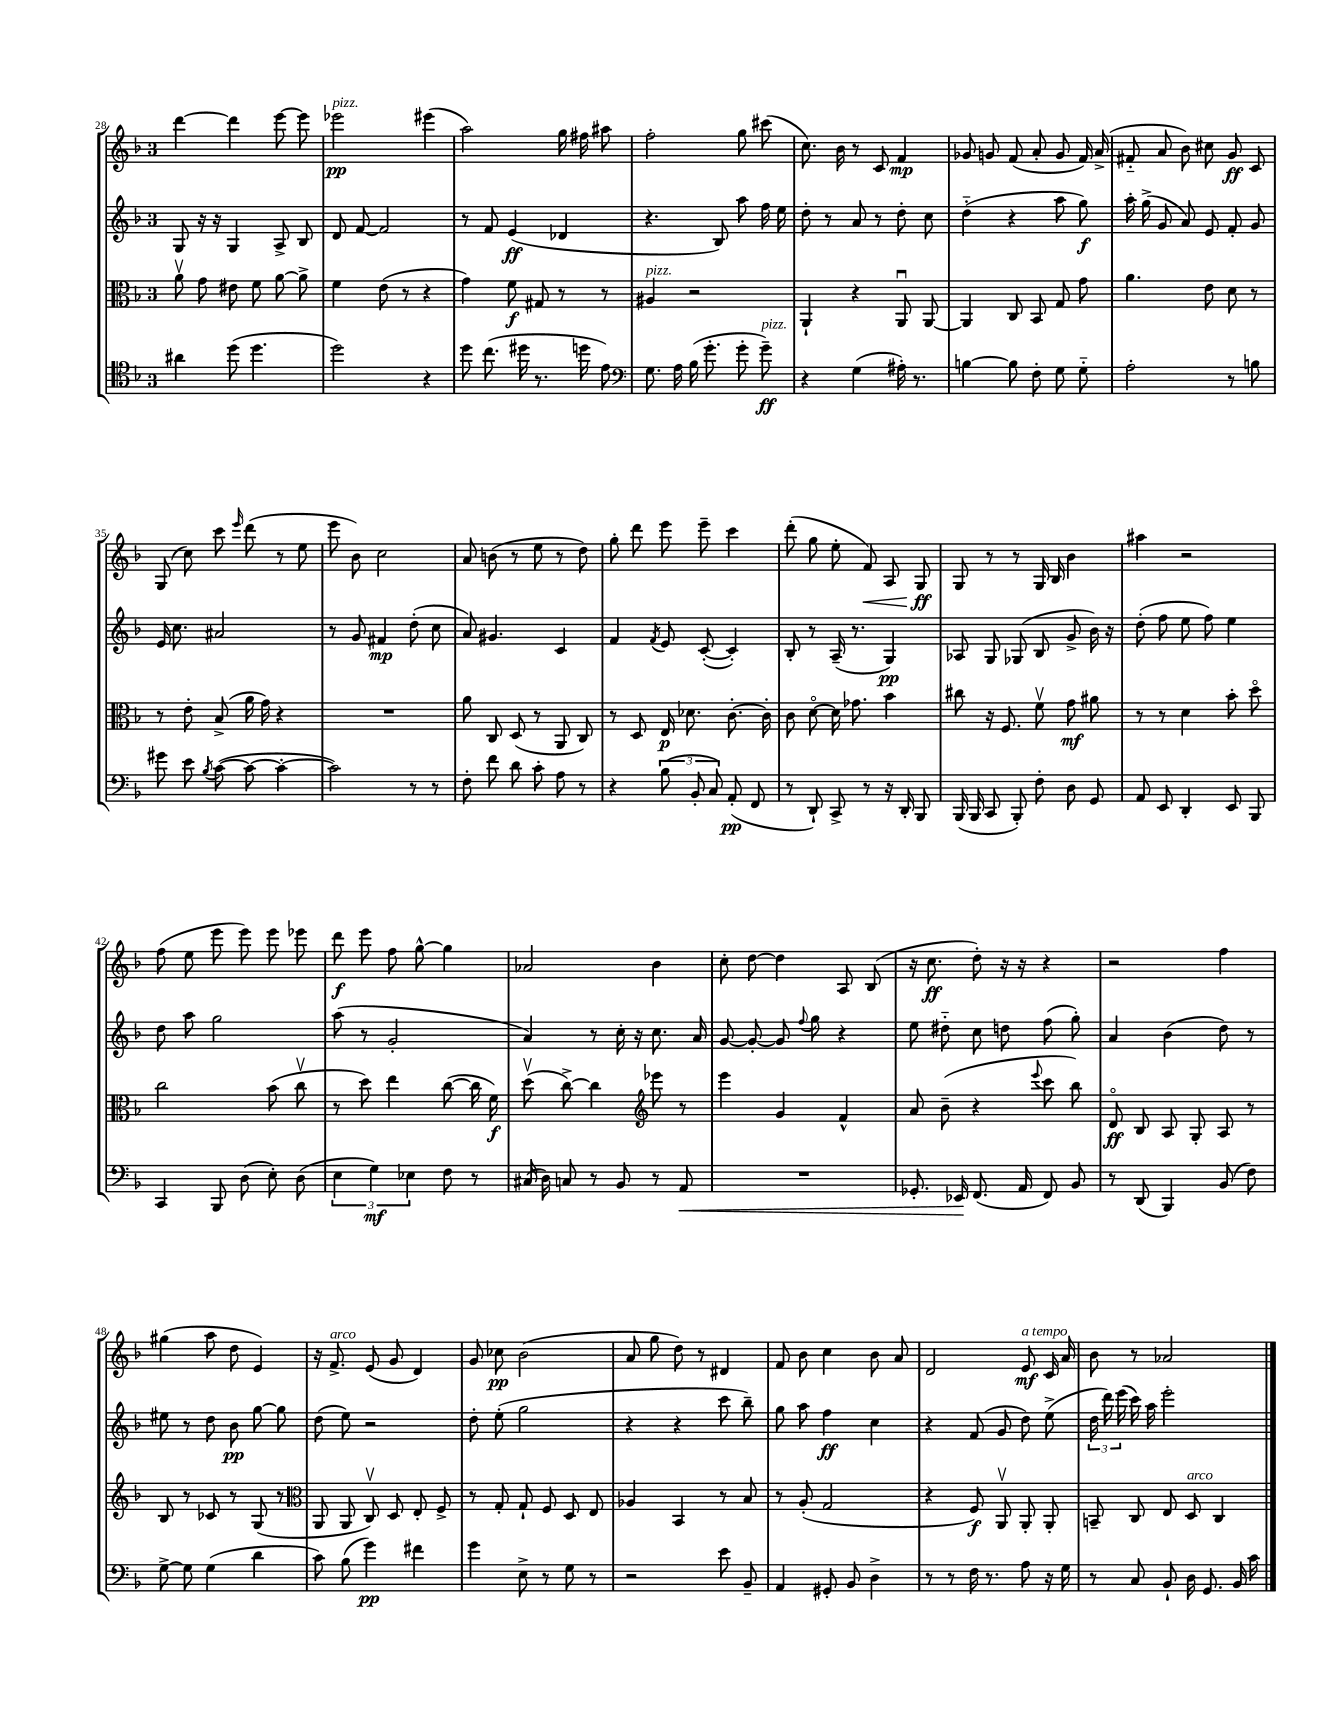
<<
\new StaffGroup <<
\new Staff = "s0" {
    \clef treble \key f \major \once \override Staff.TimeSignature.style = #'single-digit \time 3/4
    \autoBeamOff d'''4~ d'''4 e'''8~ e'''8 |
    ees'''2\pp^\markup { \italic "pizz." } eis'''4( |
    a''2) g''16 fis''16 ais''8 |
    f''2-. g''8 cis'''8( |
    c''8.) bes'16 r8 c'8 f'4\mp |
    ges'8 g'8 f'8( a'8-. g'8 f'16) a'16->( |
    fis'8-_ a'8 bes'8) cis''8 g'8\ff c'8 |
    g8( c''8) c'''8 \grace { e'''16 } d'''8( r8 e''8 |
    e'''8 bes'8) c''2 |
    a'8 b'8( r8 e''8 r8 d''8) |
    g''8-. d'''8 e'''8 e'''8-- c'''4 |
    d'''8-.( g''8 e''8-. f'8\<) a8 g8\ff\! |
    g8 r8 r8 g16 bes16 bes'4 |
    ais''4 r2 |
    f''8( e''8 e'''8 e'''8) e'''8 ees'''8 |
    d'''8\f e'''8 f''8 g''8~-^ g''4 |
    aes'2 bes'4 |
    c''8-. d''8~ d''4 a8 bes8( |
    r16 c''8.\ff d''8-.) r16 r16 r4 |
    r2 f''4 |
    gis''4( a''8 d''8 e'4) |
    r16 f'8.->^\markup { \italic "arco" } e'8( g'8 d'4) |
    g'8 ces''8\pp bes'2( |
    a'8 g''8 d''8) r8 dis'4 |
    f'8 bes'8 c''4 bes'8 a'8 |
    d'2 e'8\mf^\markup { \italic "a tempo" } c'16 a'16 |
    bes'8 r8 aes'2 \bar "|." |
}
\new Staff = "s1" {
    \clef treble \key f \major \once \override Staff.TimeSignature.style = #'single-digit \time 3/4
    \autoBeamOff g8 r16 r16 g4 a8-> bes8 |
    d'8 f'8~ f'2 |
    r8 f'8 e'4\ff( des'4 |
    r4. bes8) a''8 f''16 e''16 |
    d''8-. r8 a'8 r8 d''8-. c''8 |
    d''4-_( r4 a''8 g''8\f) |
    a''16-. g''16->( g'8 a'8) e'8 f'8-. g'8 |
    e'16 c''8. ais'2 |
    r8 g'8 fis'4\mp d''8-.( c''8 |
    a'8) gis'4. c'4 |
    f'4 \acciaccatura { f'8 } e'8 c'8~-.( c'4-.) |
    bes8-. r8 a16--( r8. g4\pp) |
    aes8 g8 ges8( bes8 g'8-> bes'16) r16 |
    d''8-.( f''8 e''8 f''8) e''4 |
    d''8 a''8 g''2 |
    a''8( r8 g'2-. |
    a'4) r8 c''16-. r16 c''8. a'16 |
    g'8~ g'8~-. g'8 \appoggiatura { f''8 } g''8 r4 |
    e''8 dis''8-_ c''8 d''8 f''8( g''8-.) |
    a'4 bes'4( d''8) r8 |
    eis''8 r8 d''8 bes'8\pp g''8~ g''8 |
    d''8( e''8) r2 |
    d''8-. e''8-.( g''2 |
    r4 r4 c'''8 bes''8--) |
    g''8 a''8 f''4\ff c''4 |
    r4 f'8( g'8 d''8) e''8->( |
    \tuplet 3/2 { d''16 d'''16) e'''16( } c'''16) a''16 e'''2-. \bar "|." |
}
\new Staff = "s2" {
    \clef alto \key f \major \once \override Staff.TimeSignature.style = #'single-digit \time 3/4
    \autoBeamOff a'8\upbow g'8 eis'8 f'8 a'8~ a'8-> |
    f'4 e'8( r8 r4 |
    g'4) f'8\f gis8 r8 r8 |
    ais4^\markup { \italic "pizz." } r2 |
    a,4-! r4 a,8\downbow a,8~ |
    a,4 c8 bes,8 g8 g'8 |
    a'4. e'8 d'8 r8 |
    r8 e'8-. bes8->( a'16 g'16) r4 |
    R2. |
    a'8 c8 d8( r8 a,8 c8) |
    r8 d8 e16\p des'8. c'8.~-. c'16-. |
    c'8 d'8~\flageolet d'16 ges'8. bes'4 |
    cis''8 r16 f8. f'8\upbow g'8\mf ais'8 |
    r8 r8 d'4 bes'8-. d''8\flageolet |
    c''2 bes'8( c''8\upbow |
    r8 d''8) e''4 c''8~( c''16 f'16\f) |
    d''8\upbow( c''8~->) c''4 \clef treble ees'''8 r8 |
    e'''4 g'4 f'4-^ |
    a'8 bes'8--( r4 \appoggiatura { e'''8 } c'''8 bes''8) |
    d'8\flageolet\ff bes8 a8 g8-. a8 r8 |
    bes8 r8 ces'8 r8 g8( r8 |
    \clef alto a,8 a,8 c8\upbow) d8 e8-. f8-> |
    r8 g8-. g8-! f8 d8 e8 |
    aes4 bes,4 r8 bes8 |
    r8 a8-.( g2 |
    r4 f8\f) a,8\upbow a,8-. a,8-. |
    b,8-- c8 e8 d8^\markup { \italic "arco" } c4 \bar "|." |
}
\new Staff = "s3" {
    \clef tenor \key f \major \once \override Staff.TimeSignature.style = #'single-digit \time 3/4
    \autoBeamOff ais'4 d''8( d''4. |
    d''2) r4 |
    d''8 c''8.( dis''16 r8. d''16 e'8) |
    \clef bass g8. a16 bes16( g'8.-. g'8-. g'8--\ff^\markup { \italic "pizz." }) |
    r4 g4( ais16-.) r8. |
    b4~ b8 f8-. g8 g8-_ |
    a2-. r8 b8 |
    gis'8 e'8 \acciaccatura { bes8 } c'8~( c'8~ c'4~-. |
    c'2) r8 r8 |
    f8-. f'8 d'8 c'8-. a8 r8 |
    r4 \tuplet 3/2 { bes8( bes,8-. c8) } a,8-.\pp( f,8 |
    r8 d,8-!) c,8-> r8 r16 d,16-. bes,,8 |
    bes,,16( bes,,16 c,8 bes,,8-.) f8-. d8 g,8 |
    a,8 e,8 d,4-. e,8 bes,,8 |
    c,4 bes,,8 d8( e8-.) d8( |
    \tuplet 3/2 { e4 g4\mf) ees4 } f8 r8 |
    cis16( d16) c8 r8 bes,8 r8 a,8\< |
    R2. |
    ges,8.-. ees,16\! f,8.( a,16 f,8) bes,8 |
    r8 d,8( bes,,4) bes,8( f8) |
    g8~-> g8 g4( d'4 |
    c'8) bes8( g'4\pp) fis'4 |
    g'4 e8-> r8 g8 r8 |
    r2 e'8 bes,8-- |
    a,4 gis,8-. bes,8 d4-> |
    r8 r8 f16 r8. a8 r16 g16 |
    r8 c8 bes,8-! d16 g,8. bes,16 c'16 \bar "|." |
}
>>
>>
\layout { \context { \Score currentBarNumber = #28 } }
